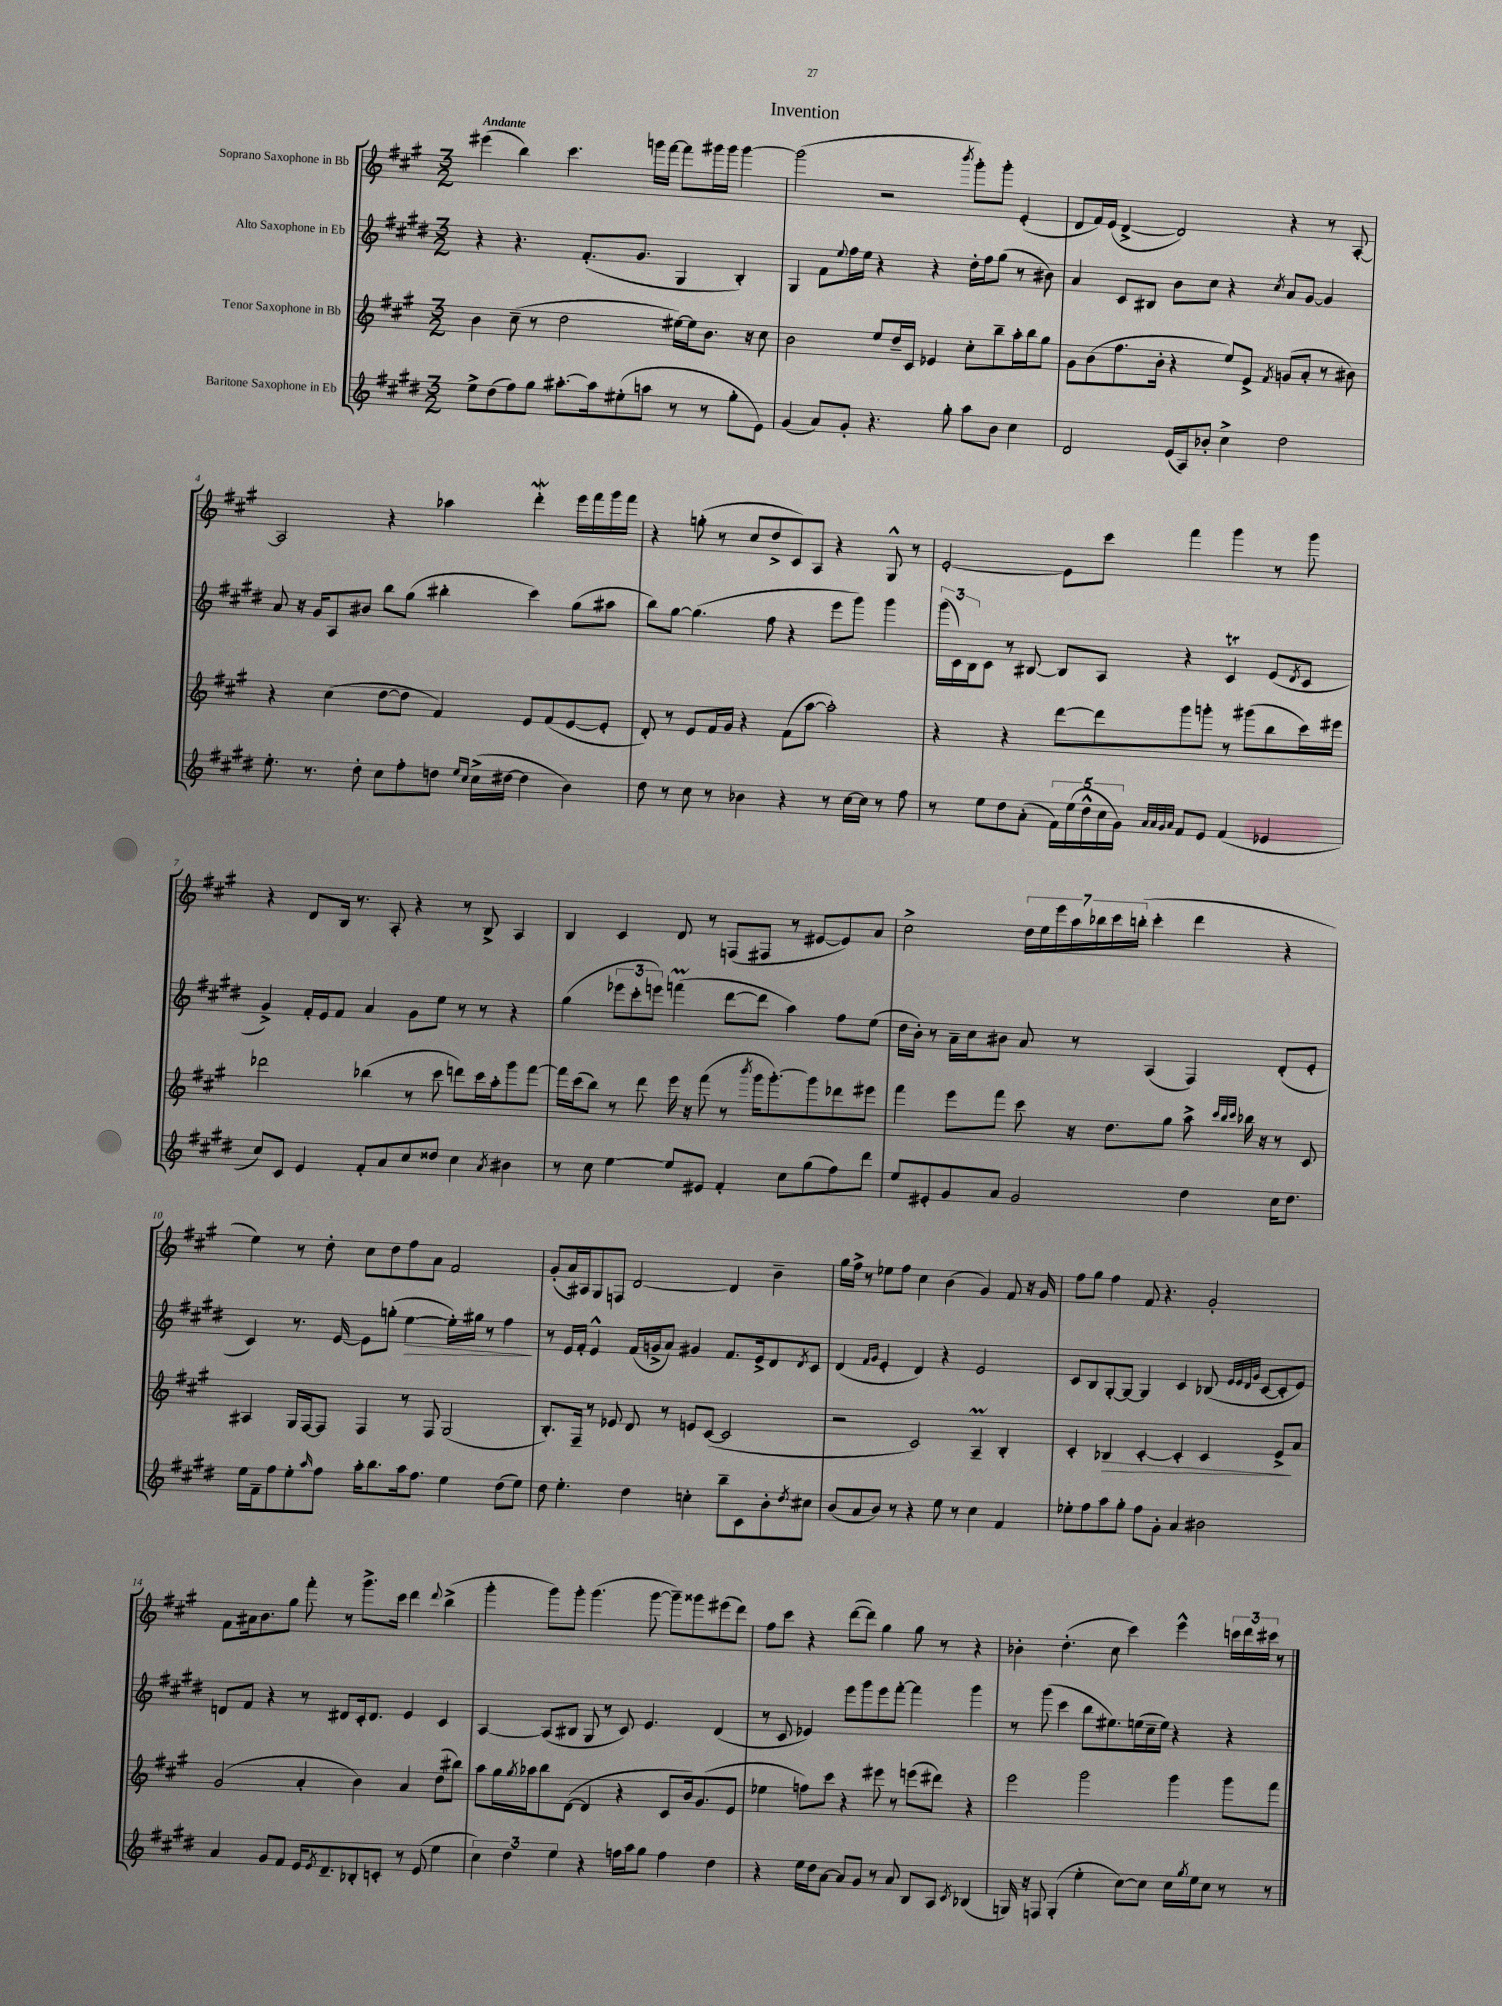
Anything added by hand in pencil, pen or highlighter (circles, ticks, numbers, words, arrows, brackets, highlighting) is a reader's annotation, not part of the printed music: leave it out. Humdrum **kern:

**kern	**kern	**kern	**kern
*staff4	*staff3	*staff2	*staff1
*clefG2	*clefG2	*clefG2	*clefG2
*k[f#c#g#d#]	*k[f#c#g#]	*k[f#c#g#d#]	*k[f#c#g#]
*M3/2	*M3/2	*M3/2	*M3/2
8ee^	4b	4r	(4eee#
(8dd#	.	.	.
8ff#)	(8cc#~	4.r	4bb)
8gg#	8r	.	.
[8.aa#'	2dd	.	4.ccc#
.	.	(8.f#'	.
16aa#]	.	.	.
(8ee#'	.	.	.
.	.	8.g#	.
8aa	.	.	16ggg
.	.	.	[16fff#
8r	[16ee#)	4G#	8fff#]
.	16ee#]	.	.
8r	8.b	.	16ggg#
.	.	.	16ggg#
8gg#'	.	4B')	[4ggg#
.	16r	.	.
8e)	8cc#	.	.
=	=	=	=
(4g#	2b	4G#	(2ggg#]
8a)	.	8f#	.
.	.	8qqee	.
8g#'	.	16ff#	.
.	.	16ee	.
4.r	8ee	4r	2r
.	16dd~	.	.
.	16c#	.	.
.	4e-	4r	.
8gg#'	.	.	.
.	.	.	8qbbb
8aa	8cc#'	16dd#'	8ggg#')
.	.	16ff#	.
8b	8bb~	(8gg#	8ggg#'
4cc#	16aa'	8r	(4e'
.	16bb	.	.
.	8gg#	8b#)	.
=	=	=	=
2d#	8g#	4a	8d
.	(8b	.	16f#)
.	.	.	(16e
.	8.ff#	8c#	[4d^
.	.	8B#	.
.	16b'	.	.
(16e	4r	8b	2d])
16A)	.	.	.
8b-'	.	8cc#	.
4cc#^	8ee)	4r	.
.	8e^	.	.
.	8qf#	8qcc#	.
2dd#	(8g	8a	4r
.	8a'	[8g#	.
.	8r	4g#]	8r
.	8b#)	.	[8A'
=	=	=	=
8.ee'	4r	8a	2A]
.	.	16r	.
8.r	.	16g#	.
.	(4cc#	8A	.
8dd#'	.	8b#	.
8cc#	[8dd	8bb	4r
8ff#'	8dd]	(8gg#	.
8dd	4f#)	4bb#'	4aa-
16qqee	.	.	.
16qqcc#	.	.	.
(16cc#^	.	.	.
[16dd#	.	.	.
4dd#]	8e	4ccc#)	4ddd'
.	(8f#	.	.
4b)	[8e	(8gg#	16eee
.	.	.	16fff#
.	8e']	8aa#	16ggg#
.	.	.	16fff#
=	=	=	=
8dd#	8d')	8bb)	4r
8r	8r	[8gg#	.
8cc#	8e	(4.gg#]	(8gg'
8r	16f#	.	8r
.	16g#	.	.
4b-	4r	.	8cc#
.	.	8ff#	8dd^
4r	(8f#	4r	8c#)
.	[8aa	.	8A
8r	2aa'])	8eee	4r
[16cc#	.	8ggg#)	.
16cc#]	.	.	.
8r	.	4ggg#	8G#^^
8ff#	.	.	8r
=	=	=	=
8r	4r	(24ggg#	[2e'
.	.	24c#)	.
.	.	24B	.
8ee	.	8c#	.
8dd#	4r	8r	.
(8a'	.	[8B#	.
20f#)	[8ddd	8B#]	8e]
(20ee	.	.	.
20dd#^^	.	.	.
.	8ddd]	8A	8ccc#
20cc#	.	.	.
20g#)	.	.	.
32qqa	.	.	.
32qqa	.	.	.
32qqg#	.	.	.
32qqa	.	.	.
8f#	8ggg#	4r	4fff#
8e	8ggg'	.	.
(4f#	8r	4c#	4ggg#
.	(8ggg#	.	.
4e-	8bb	(8e	8r
.	.	8qd#	.
.	16ccc#)	8c#	8ggg#
.	16eee#	.	.
=	=	=	=
8cc#)	2ddd-	4g#^)	4r
8c#	.	.	.
4e	.	16f#'	8d
.	.	16e	.
.	.	8f#	16B
.	.	.	8.r
8f#'	(4bb-	4a	.
8a	.	.	8A'
8cc#	8r	8g#	4r
8dd##	8ccc#	8ee	.
4cc#	8ddd)	8r	8r
.	16ccc#	8r	8B^
.	16aa'	.	.
8qa	.	.	.
4b#	8ggg#	4r	4A
.	[8fff#	.	.
=	=	=	=
8r	16fff#]	(4gg#	4B
.	(16ccc#	.	.
8cc#	8bb)	.	.
[4ee	8r	12eee-	4c#
.	.	12ccc#'	.
.	8ddd	.	.
.	.	12eee)	.
8ee]	16eee	(4fff	8d
.	16r	.	.
8e#	(8fff#	.	8r
4f#'	8r	[8ddd#	(8F
.	8qbbb	.	.
.	16ggg#	8ddd#]	8F#
.	[8.ggg#')	.	.
8cc#	.	4aa)	8r
(8gg#	8ggg#]	.	[8e#
8ff#)	8ddd-	8ff#	8e#])
8ddd#	8eee#	(8ee	8a
=	=	=	=
8ee	4fff#	16dd#	2cc#^
.	.	16b')	.
8e#'	.	8r	.
8g#	8eee	16a~	.
.	.	16cc#	.
8a	8fff#	8b#	.
2g#	8ccc#	8a	28dd
.	.	.	28ee
.	.	.	28eee
.	.	.	28aa
.	16r	8r	.
.	.	.	28bb-
.	.	.	28ccc#
.	8.dd	.	.
.	.	.	(28bb'
.	.	(4A	4ccc#'
.	8gg#	.	.
4dd#	8aa^	4F#)	4ddd
.	32qqccc#	.	.
.	32qqbb	.	.
.	32qqccc#	.	.
.	16bb-	.	.
.	16r	.	.
16cc#	8r	(8d#'	4r
8.dd#	.	.	.
.	8c#	8e'	.
=	=	=	=
16ee	4A#	4c#)	4ee)
16f#~	.	.	.
8ff#	.	.	.
8ee'	16G#	8.r	8r
.	[16F#	.	.
16qqaa	.	.	.
8ff#	8F#]	.	8dd'
.	.	[16e	.
16aa'	4F#	8e]	8cc#
8.bb	.	.	.
.	.	(8gg'	8dd
16aa	8r	[4ee	8ff#
8.ff#	.	.	.
.	8F#	.	8a
4ee	(2G#	16ee'])	2f#
.	.	16gg#	.
.	.	8r	.
(8dd#	.	4ff#	.
8ee)	.	.	.
=	=	=	=
8dd#	8.B')	8r	(8g#'
4.ee'	.	16e	16a)
.	16F#~	16f#'	16A#
.	8r	4e^^	8G#
.	8e-	.	8F
4dd#	8d	(16f#	[2d
.	.	16g^	.
.	8r	8a)	.
4cc'	8e	4g#	.
.	([8c#	.	.
8bb~	2c#]	8.f#	4d]
8c#	.	.	.
.	.	16e^	.
8b'	.	8d#	4b~
8qdd#	.	8qd#	.
8cc#	.	8c#	.
=	=	=	=
(8b	2r	(4d#	16gg#
.	.	.	16ff#^
8a	.	.	8r
.	.	16qqf#	.
.	.	16qqg#	.
8b)	.	4e'	8ee-
8r	.	.	8ff#
4r	2c#)	4d#)	4cc#
8ee	.	4r	(4b
8r	.	.	.
4cc#	4A~	2e	4g#)
4f#	4B'	.	8f#
.	.	.	16r
.	.	.	16g#
=	=	=	=
8ee-'	4c#'	8c#	8ff#
8ff#	.	8B	8gg#
8aa	4B-	[8G#'	4ff#
8gg#'	.	8G#_	.
8ff#	[4c#'	4G#]	8f#
8g#'	.	.	4.r
4a	4c#']	4c#	.
2b#	4c#	(8B-	2g#'
.	.	32qqe	.
.	.	32qqe	.
.	.	32qqd#	.
.	.	32qqg#	.
.	.	[8c#	.
.	8e^	8c#']	.
.	8a	8e)	.
=	=	=	=
4a	(2g#	8d	8f#
.	.	8f#	16a#
.	.	.	8.b
8g#	.	4r	.
8f#	.	.	8gg#
16e	4a'	8r	8fff#'
8qe	.	.	.
8.d#~	.	.	.
.	.	8d#	8r
8B-'	4b)	16c#'	8.ggg#^
.	.	8.d#	.
8c'	.	.	.
.	.	.	16ccc#
8r	4a	4e	4ddd
(8e	.	.	.
.	.	.	8qqddd
4ee	(8dd	4c#	(4bb^
.	8bb#)	.	.
=	=	=	=
6cc#)	8aa	[4A	4ggg#'
.	16gg#	.	.
6dd#	.	.	.
.	8qgg#	.	.
.	16aa-	.	.
.	8bb	(8A]	8ggg#)
6ee	.	.	.
.	([8d	8B#	8ggg#'
4r	4d]	8G#	(4.ggg#
.	.	8r	.
16ff	4r	8c#)	.
16aa	.	.	.
8gg#	.	4.e	[8ggg#
4ff	8c#	.	8ggg#~])
.	16b)	.	8ggg##
.	(8.g#	.	.
4dd#	.	(4d#	(8eee#
.	8e	.	8ddd)
=	=	=	=
4r	4ee-	8r	8ff#
.	.	8c#	8ccc#
16ee	8ff)	4e-)	4r
16dd#	.	.	.
[8a	8ccc#	.	.
8a]	4r	8eee	([8ddd
8g#	.	8ggg#	8ddd])
8r	8eee#	8eee	4gg#
8a	8r	[8fff#'	.
8B	(8eee	4fff#]	8gg#
8A	8ddd#)	.	8r
8qc#	.	.	.
(4B-	4r	4ggg#	4r
=	=	=	=
16G)	2eee	8r	4b-'
16r	.	.	.
8F	.	(8ggg#	.
(4G'	.	4ccc#	(4.dd'
4ee'	2ggg#	8bb	.
.	.	8.ee#)	8cc#
[8cc#)	.	.	4ccc#)
.	.	(16ee	.
8cc#]	.	16cc#~	.
.	.	16ee)	.
16cc#	4ggg#	4r	4eee^^
8qgg#	.	.	.
16ee	.	.	.
8cc#	.	.	.
8r	8ggg#	4r	24ccc
.	.	.	24ddd
.	.	.	24ccc#
8r	8fff#	.	8r
==	==	==	==
*-	*-	*-	*-
